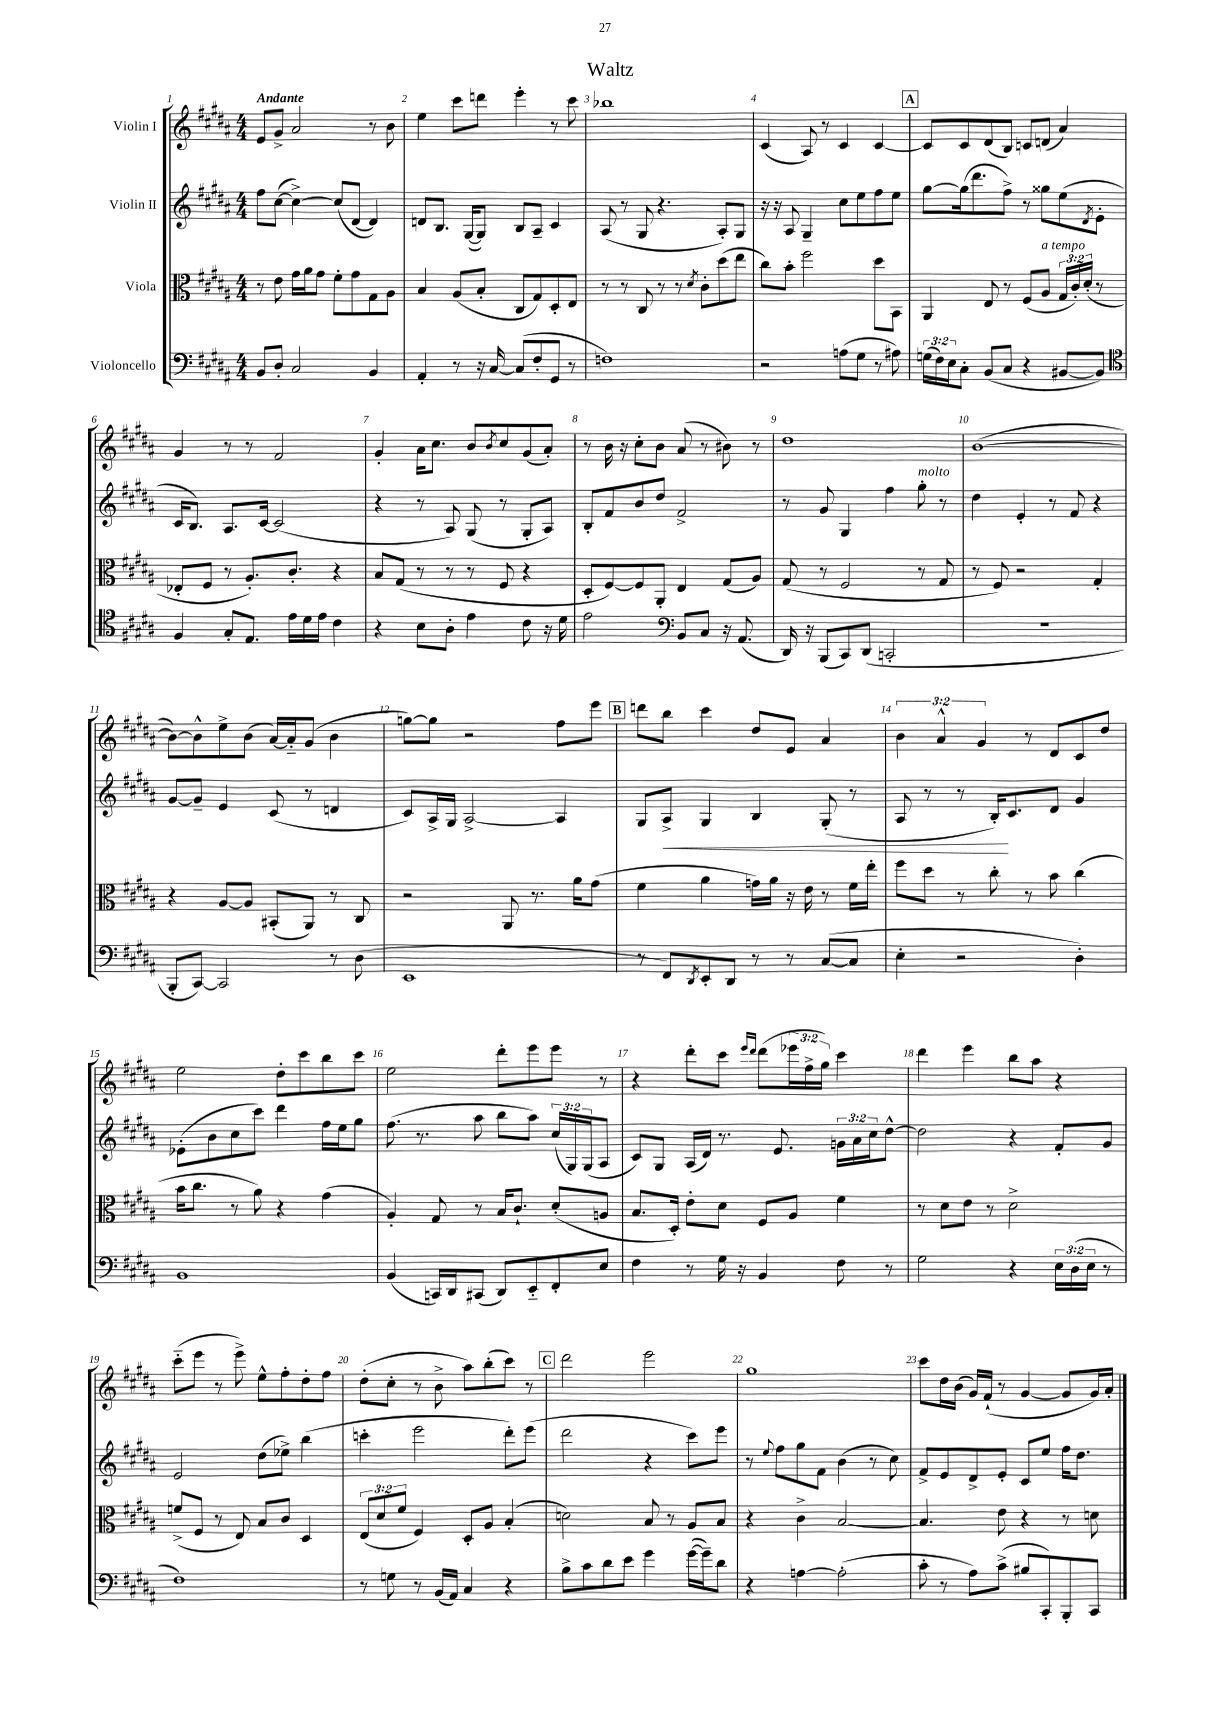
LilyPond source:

\header { title = "Waltz" }
<<
\new StaffGroup <<
\new Staff = "s0" \with { instrumentName = "Violin I" } {
    \clef treble \key b \major \numericTimeSignature \time 4/4 \override Staff.TupletNumber.text = #tuplet-number::calc-fraction-text \tempo "Andante"
    e'8 gis'8-> ais'2 r8 b'8 |
    e''4 cis'''8 d'''8 e'''4-. r8 cis'''8 |
    bes''1 |
    cis'4( ais8) r8 cis'4 cis'4~ |
    \mark \markup { \box "A" } cis'8 cis'8 dis'8( b8) c'8 d'8( ais'4) |
    gis'4 r8 r8 fis'2 |
    gis'4-. ais'16 cis''8. b'8 \acciaccatura { b'8 } cis''8 gis'8( ais'8-.) |
    r8 b'16 r16 cis''8-. b'8 ais'8( r8 bis'8) r8 |
    dis''1 |
    b'1~( |
    b'8~) b'8-^ e''8-> b'8( ais'16~) ais'16-_ gis'8( b'4 |
    g''8~) g''8 r2 fis''8 e'''8 |
    \mark \markup { \box "B" } d'''8 b''8 cis'''4 dis''8 e'8 ais'4 |
    \tuplet 3/2 { b'4 ais'4-^ gis'4 } r8 dis'8 cis'8 dis''8 |
    e''2 dis''8-. cis'''8 b''8 cis'''8 |
    e''2 dis'''8-. e'''8 e'''8 r8 |
    r4 dis'''8-. cis'''8 \grace { e'''16 dis'''16 } dis'''8( \tuplet 3/2 { ees'''16 fis''16-> gis''16) } cis'''4 |
    dis'''4 e'''4 b''8 ais''8 r4 |
    cis'''8-_( e'''8 r8 e'''8->) e''8-^ fis''8-. dis''8-. fis''8 |
    dis''8-.( cis''8-. r8 b'8-> ais''8) b''8-.( cis'''8) r8 |
    \mark \markup { \box "C" } dis'''2 e'''2 |
    gis''1 |
    cis'''8 dis''16 b'16( gis'16) fis'16-!( r8 gis'4~ gis'8 gis'16) ais'16-. \bar "|." |
}
\new Staff = "s1" \with { instrumentName = "Violin II" } {
    \clef treble \key b \major \numericTimeSignature \time 4/4 \override Staff.TupletNumber.text = #tuplet-number::calc-fraction-text
    fis''8 cis''8~( cis''4~->) cis''8( dis'8~ dis'4) |
    d'8 b8. gis16~( gis8) b8 ais8-- cis'4 |
    ais8( r8 gis8 r4. ais8-.) gis8 |
    r16 r16 ais8 gis4-- cis''8 e''8 fis''8 e''8 |
    \mark \markup { \box "A" } gis''8~ gis''16( dis'''8. fis''8->) r8 gisis''8 e''8( \acciaccatura { dis'8 } e'8-. |
    cis'16 b8.) ais8. cis'16~ cis'2( |
    r4 r8 ais8) gis8( r8 gis8-. ais8) |
    b8-. fis'8 b'8 dis''8 fis'2-> |
    r8 gis'8 gis4 fis''4 gis''8-.^\markup { \italic "molto" } r8 |
    dis''4 e'4-. r8 fis'8 r4 |
    gis'8~ gis'8-- e'4 cis'8( r8 d'4 |
    cis'8) ais16-> gis16 ais2~-> ais4 |
    \mark \markup { \box "B" } gis8 ais8->\< gis4 b4 gis8-.( r8 |
    ais8 r8 r8 b16-.\!) cis'8. dis'8 gis'4 |
    ees'8-.( b'8 cis''8 cis'''8) dis'''4 fis''16 e''16 gis''8 |
    fis''8.( r8. ais''8 b''8 ais''8) \tuplet 3/2 { cis''16( gis16) gis16( } ais8 |
    cis'8) gis8 ais16( dis'16) r8. e'8. \tuplet 3/2 { g'16 ais'16 cis''16 } dis''8~-^ |
    dis''2 r4 fis'8-. gis'8 |
    e'2 dis''8( ees''8->) b''4( |
    c'''4-. e'''2 dis'''8-.) e'''8( |
    \mark \markup { \box "C" } dis'''2 r4 cis'''8) e'''8 |
    r8 \appoggiatura { e''8 } fis''8 gis''8 fis'8 b'4( r8 cis''8) |
    fis'8-> e'8 dis'8-> e'8-. cis'8 e''8 fis''16 dis''8. \bar "|." |
}
\new Staff = "s2" \with { instrumentName = "Viola" } {
    \clef alto \key b \major \numericTimeSignature \time 4/4 \override Staff.TupletNumber.text = #tuplet-number::calc-fraction-text
    r8 e'8 gis'16 ais'16 gis'8 fis'8-. gis'8 gis8 ais8 |
    b4 ais8( b8-. cis8 gis8) dis8-. e8 |
    r8 r8 cis8 r8 r8 \acciaccatura { dis'8 } cis'8-. dis''8( e''8 |
    cis''8) b'8-. fis''2 dis''8 b,8 |
    \mark \markup { \box "A" } ais,4 e8 r8 fis8( ais8^\markup { \italic "a tempo" } \tuplet 3/2 { gis16 cis'16-.) dis'16-.( } r8 |
    ees8-. fis8 r8 ais8.-.) cis'8.-. r4 |
    b8 gis8( r8 r8 r8 fis8 r4 |
    dis8-. fis8~) fis8 ais,8-. e4 gis8( ais8) |
    gis8( r8 fis2 r8 gis8 |
    r8 fis8) r2 gis4-. |
    r4 ais8~ ais8 bis,8-.( ais,8) r8 cis8 |
    r2 ais,8 r8. ais'16 gis'8( |
    \mark \markup { \box "B" } fis'4 ais'4 g'16) ais'16 r16 e'16 r8 fis'16 e''16-. |
    fis''8 dis''8 r8 cis''8-. r8 b'8 cis''4( |
    b'16 cis''8. r8 ais'8) r4 gis'4( |
    ais4-.) gis8 r8 b16 cis'8.-! dis'8-.( a8 |
    b8. dis16-.) e'8-. dis'8 fis8 ais8 fis'4 |
    r8 dis'8 e'8 r8 dis'2-> |
    f'8->( fis8 r8 e8) b8 cis'8 dis4 |
    \tuplet 3/2 { e8( dis'8 fis'8 } fis4) dis8-. ais8 b4-.( |
    \mark \markup { \box "C" } d'2) b8 r8 ais8 b8 |
    r4 cis'4-> b2~ |
    b4. e'8 r4 r8 d'8 \bar "|." |
}
\new Staff = "s3" \with { instrumentName = "Violoncello" } {
    \clef bass \key b \major \numericTimeSignature \time 4/4 \override Staff.TupletNumber.text = #tuplet-number::calc-fraction-text
    b,8 dis8-. cis2 b,4 |
    ais,4-. r8 r16 cis16~ cis8( fis8-. gis,8 r8 |
    f1) |
    r2 a8( gis8 r8 ais8) |
    \mark \markup { \box "A" } \tuplet 3/2 { g16( fis16) e16 } cis8-. b,8( cis8 r4 bis,8~ bis,8) |
    \clef tenor fis4 gis8-. e8. e'16 dis'16 e'16 cis'4 |
    r4 b8 ais8-. e'4 cis'8 r16 dis'16 |
    e'2 \clef bass b,8 cis8 r16 ais,8.( |
    dis,16) r16 b,,8( cis,8) dis,8( c,2-. |
    R1 |
    b,,8-. cis,8~) cis,2 r8 dis8( |
    e,1 |
    \mark \markup { \box "B" } r8 fis,8) \acciaccatura { dis,8 } e,8-. dis,8 r8 r8 cis8~( cis8 |
    e4-. r2 dis4-.) |
    b,1 |
    b,4( c,16) dis,16 cis,8( dis,8) e,8-_ fis,8-. e8 |
    fis4 r8 gis16 r16 b,4 fis8 r8 |
    gis2 r4 \tuplet 3/2 { e16 dis16( e16 } r8 |
    fis1) |
    r8 g8 r8 b,16( ais,16) cis4 r4 |
    \mark \markup { \box "C" } b8-> cis'8 dis'8 e'8 gis'4 gis'16~( gis'16--) dis'8 |
    r4 a4~ a2-.( |
    cis'8-. r8 ais8) cis'8->( bis8 cis,8-.) b,,8-. cis,8 \bar "|." |
}
>>
>>
\layout { \context { \Score \override BarNumber.break-visibility = ##(#f #t #t) barNumberVisibility = #all-bar-numbers-visible } }
